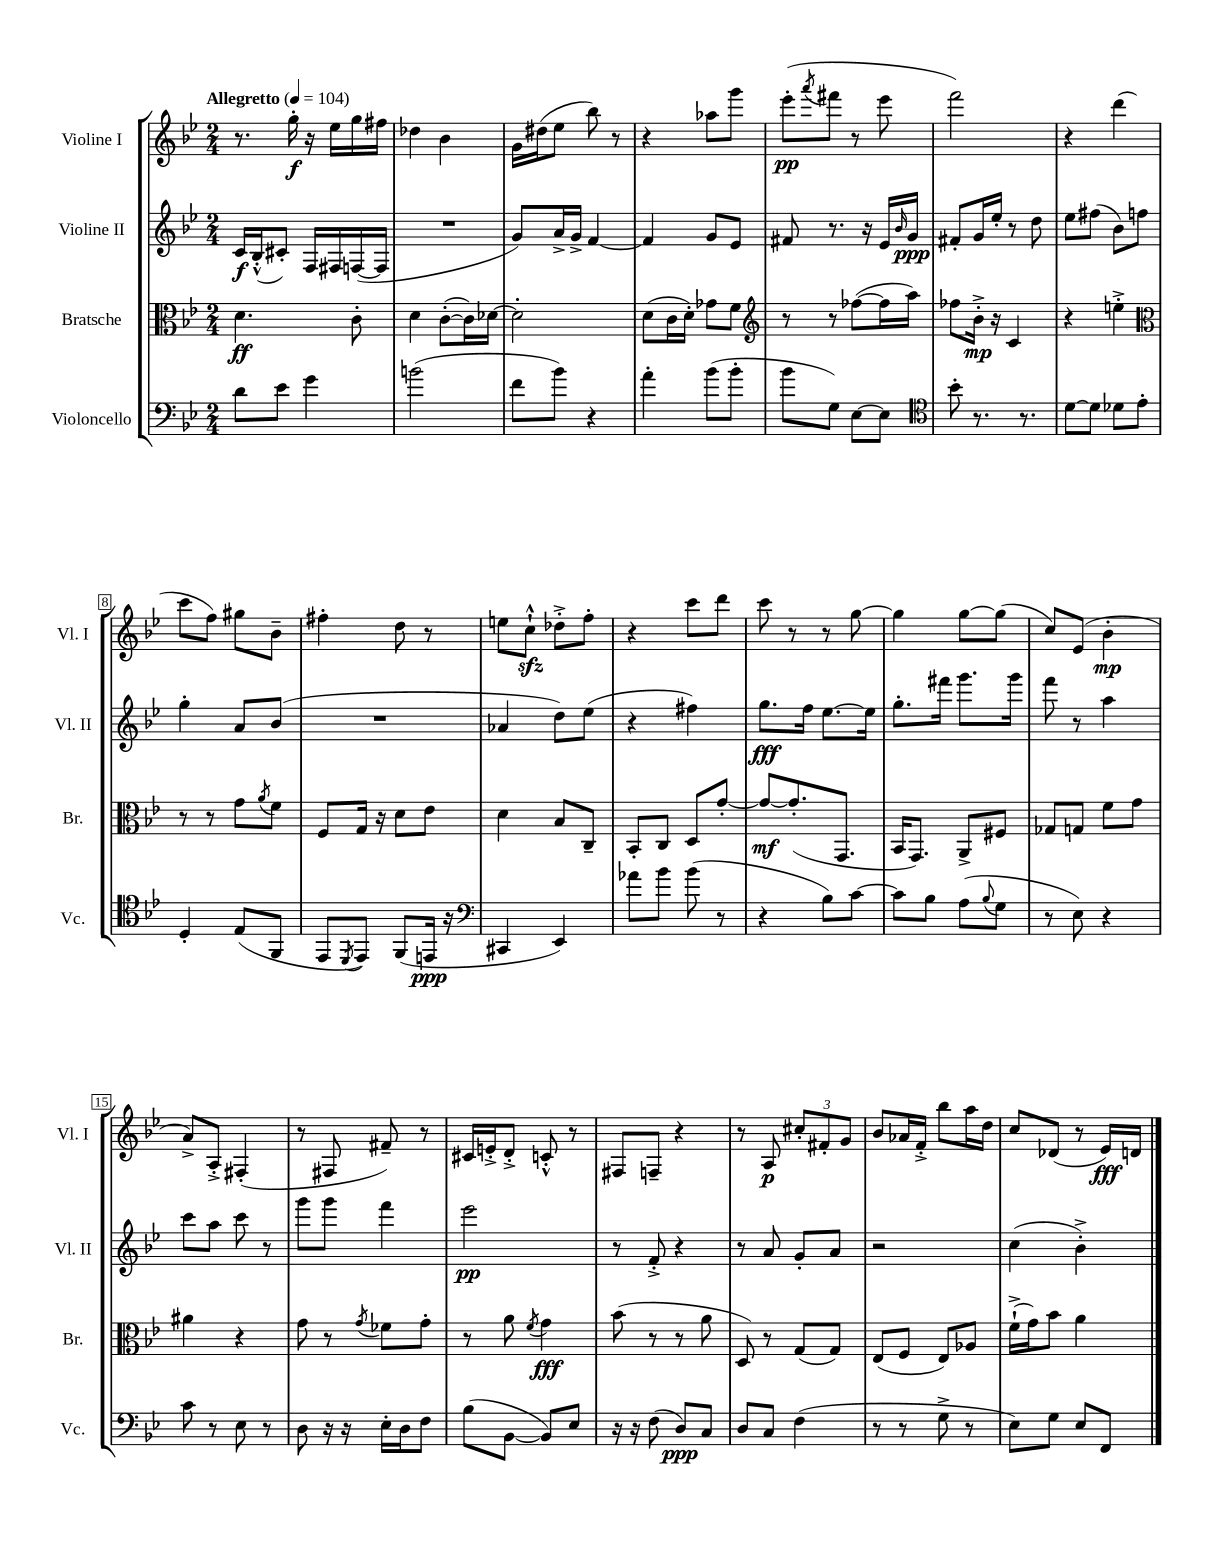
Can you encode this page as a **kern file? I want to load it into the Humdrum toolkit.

**kern	**kern	**kern	**kern
*staff4	*staff3	*staff2	*staff1
*clefF4	*clefC3	*clefG2	*clefG2
*k[b-e-]	*k[b-e-]	*k[b-e-]	*k[b-e-]
*M2/4	*M2/4	*M2/4	*M2/4
*MM104	*MM104	*MM104	*MM104
8d\L	4.d\	16c/LL	8.r
.	.	(16B-'^^/J	.
8e-\J	.	8c#'/J)	.
.	.	.	16gg'\
4g\	.	16F/LL	16r
.	.	16F#/	16ee-\LL
.	8c'\	([16F/	16gg\
.	.	16F/]JJ	16ff#\JJ
=	=	=	=
(2b\	4d\	2r	4dd-\
.	([8c'\L	.	4b-\
.	16c\]L)	.	.
.	[16d-\JJ	.	.
=	=	=	=
8f\L	2d-'\]	8g/L)	16g\LL
.	.	.	(16dd#\J
8b-\J)	.	16a^/L	8ee-\J
.	.	16g^/JJ	.
4r	.	[4f/	8bb-\)
.	.	.	8r
=	=	=	=
4a'\	(8d\L	4f/]	4r
.	16c\L	.	.
.	16d'\JJ)	.	.
(8b-\L	8g-\L	8g/L	8aa-\L
8b-'\J	8f\J	8e-/J	8ggg\J
=	=	=	=
*	*clefG2	*	*
8b-\L	8r	8f#/	(8eee-'\L
.	.	.	8qaaa/
8G\J)	8r	8.r	8fff#\J
[8E-\L	([8ff-\L	.	8r
.	.	16r	.
8E-\]J	16ff-\]L	16e-/LL	8eee-\
.	.	16qqb-/	.
.	16aa\JJ)	16g/JJ	.
=	=	=	=
*clefC4	*	*	*
8b-'\	8ff-\L	8f#'/L	2fff\)
8.r	16b-'^\Jk	16g/L	.
.	16r	16ee-'/JJ	.
.	4c/	8r	.
8.r	.	.	.
.	.	8dd\	.
=	=	=	=
[8d\L	4r	8ee-\L	4r
8d\]J	.	(8ff#\J	.
8d-\L	4ee'^\	8b-\L)	(4ddd\
8e-'\J	.	8ff\J	.
=	=	=	=
*	*clefC3	*	*
4D'/	8r	4gg'\	8ccc\L
.	8r	.	8ff\J)
(8E-/L	8g\L	8a/L	8gg#\L
.	8qa/	.	.
8FF/J	8f\J	(8b-/J	8b-~\J
=	=	=	=
8EE-/L	8F/L	2r	4ff#'\
8qDD/	.	.	.
8EE-/J)	16G/Jk	.	.
.	16r	.	.
(8FF/L	8d\L	.	8dd\
16EE/Jk	8e-\J	.	8r
16r	.	.	.
=	=	=	=
*clefF4	*	*	*
4CC#/	4d\	4a-/	8ee\L
.	.	.	8cc`^^\J
4EE-/)	8B-/L	8dd\L)	8dd-'^\L
.	8C~/J	(8ee-\J	8ff'\J
=	=	=	=
8a-\L	8BB-'/L	4r	4r
8b-\J	8C/J	.	.
(8b-\	8D/L	4ff#\)	8ccc\L
8r	[8g'/J	.	8ddd\J
=	=	=	=
4r	8g/_L	8.gg\L	8ccc\
.	(8.g'/]	.	8r
.	.	16ff\Jk	.
8B-\L)	.	[8.ee-\L	8r
.	8.GG/J	.	.
[8c\J	.	.	[8gg\
.	.	16ee-\]Jk	.
=	=	=	=
8c\]L	16BB-/LK	8.gg'\L	4gg\]
.	8.GG/J)	.	.
8B-\J	.	.	.
.	.	16fff#\Jk	.
(8A\L	8AA^/L	8.ggg\L	[8gg\L
8qqB-/	.	.	.
8G\J	8F#/J	.	(8gg\]J
.	.	16ggg\Jk	.
=	=	=	=
8r	8G-/L	8fff\	8cc/L)
8E-\)	8G/J	8r	(8e-/J
4r	8f\L	4aa\	4b-'\
.	8g\J	.	.
=	=	=	=
8c\	4a#\	8ccc\L	8a^/L)
8r	.	8aa\J	8A'^/J
8E-\	4r	8ccc\	(4F#'/
8r	.	8r	.
=	=	=	=
8D\	8g\	8ggg\L	8r
16r	8r	8ggg\J	8F#/
16r	.	.	.
.	8qg/	.	.
16E-'\LL	8f-\L	4fff\	8f#~/)
16D\J	.	.	.
8F\J	8g'\J	.	8r
=	=	=	=
(8B-\L	8r	2eee-\	16c#/LL
.	.	.	16e'^/J
[8BB-\J	8a\	.	8d'^/J
.	8qf/	.	.
8BB-/]L)	4g\	.	8c'^^/
8E-/J	.	.	8r
=	=	=	=
16r	(8b-\	8r	8F#/L
16r	.	.	.
(8F\	8r	8f'^/	8F~/J
8D/L)	8r	4r	4r
8C/J	8a\	.	.
=	=	=	=
8D/L	8D/)	8r	8r
8C/J	8r	8a/	8A/
(4F\	(8G/L	8g'/L	12cc#'/L
.	.	.	12f#'/
.	8G/J)	8a/J	.
.	.	.	12g/J
=	=	=	=
8r	(8E-/L	2r	8b-/L
8r	8F/J	.	16a-/L
.	.	.	16f'^/JJ
8G^\	8E-/L)	.	8bb-\L
8r	8A-/J	.	16aa\L
.	.	.	16dd\JJ
=	=	=	=
8E-\L)	(16f`^\LL	(4cc\	8cc/L
.	16g\J)	.	.
8G\J	8b-\J	.	(8d-/J
8E-/L	4a\	4b-'^\)	8r
8FF/J	.	.	16e-/LL)
.	.	.	16d/JJ
==	==	==	==
*-	*-	*-	*-
